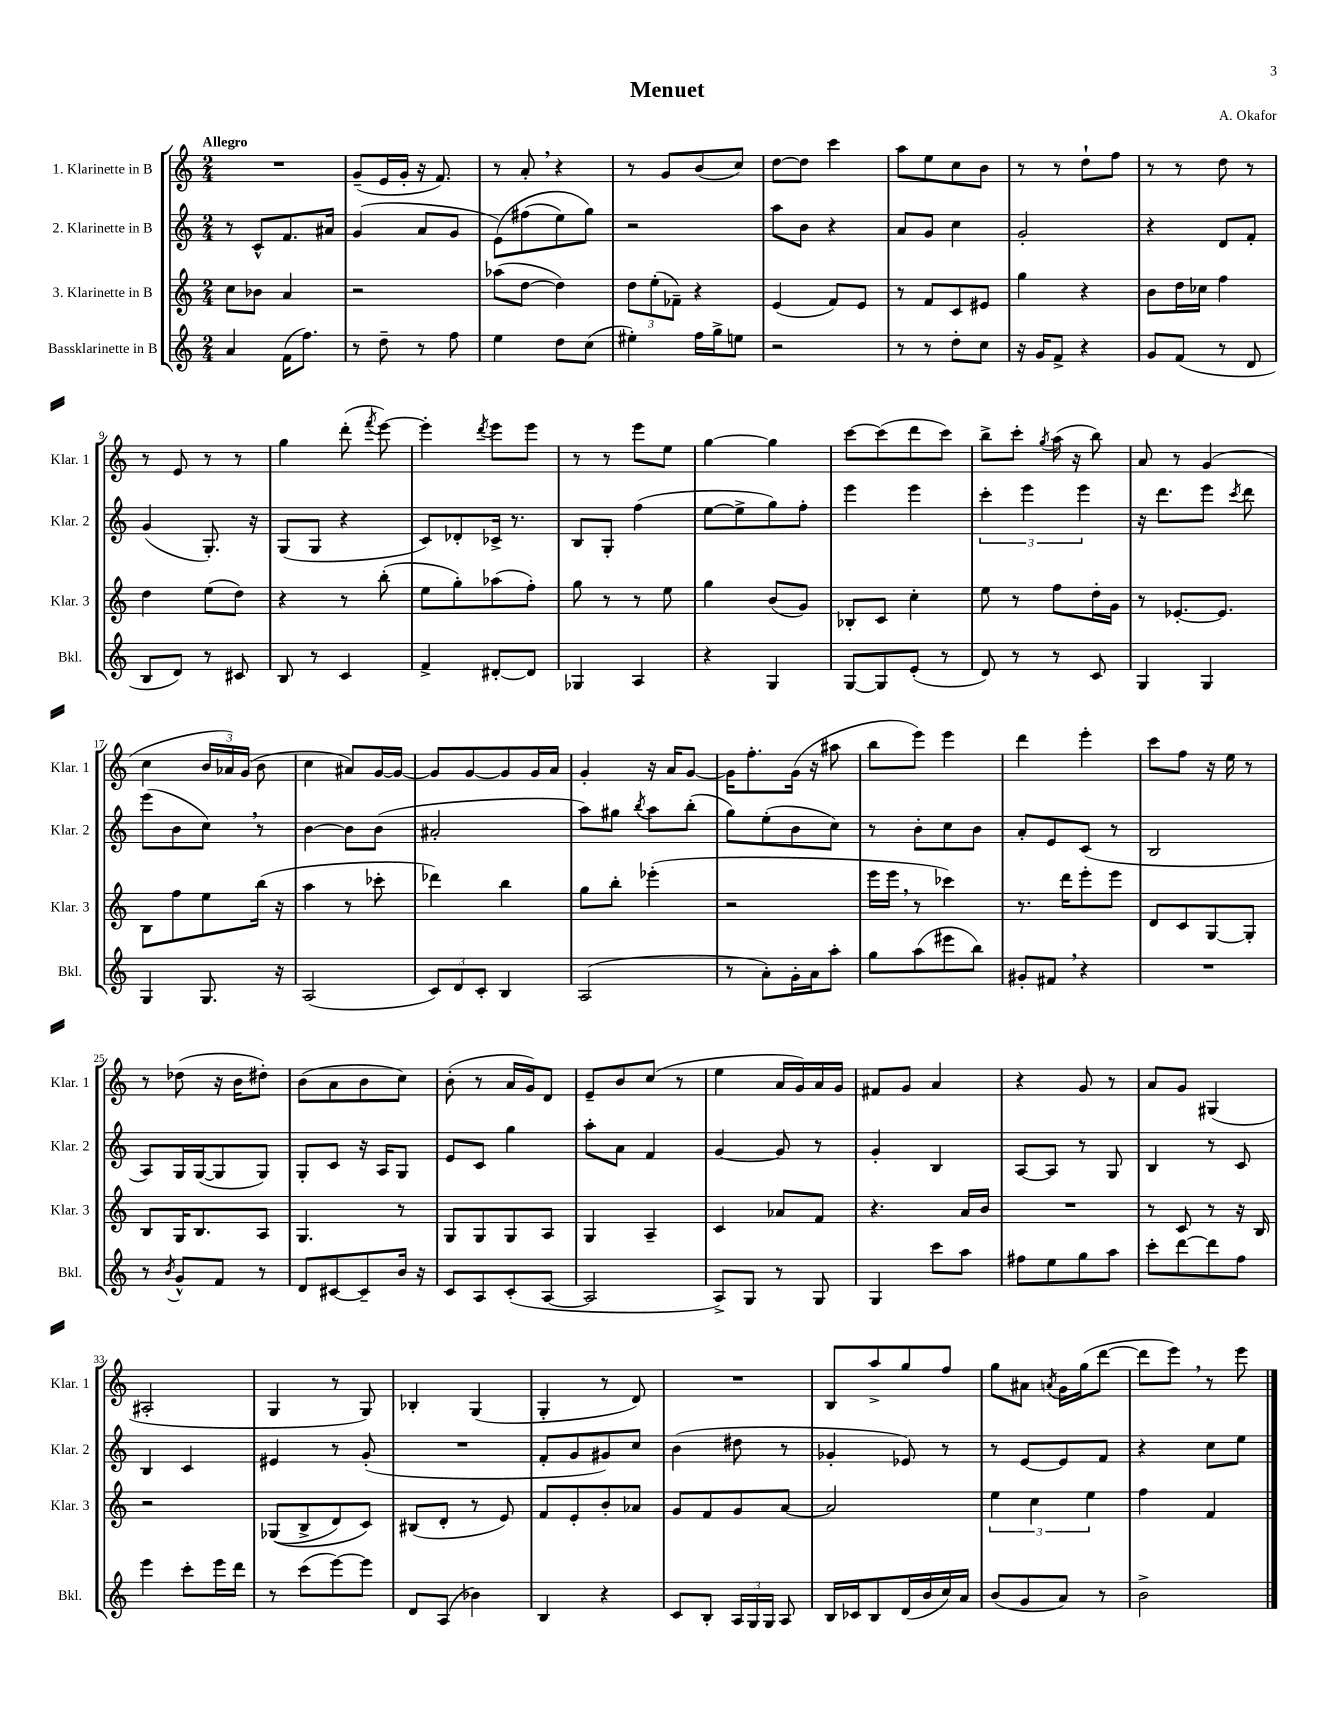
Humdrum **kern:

**kern	**kern	**kern	**kern
*part4	*part3	*part2	*part1
*staff4	*staff3	*staff2	*staff1
*I"Bassklarinette in B	*I"3. Klarinette in B	*I"2. Klarinette in B	*I"1. Klarinette in B
*I'Bkl.	*I'Klar. 3	*I'Klar. 2	*I'Klar. 1
*clefG2	*clefG2	*clefG2	*clefG2
*k[]	*k[]	*k[]	*k[]
*M2/4	*M2/4	*M2/4	*M2/4
=1	=1	=1	=1
!	!	!	!LO:TX:a:B:t=Allegro
4a/	8cc\L	8r	2r
.	8b-X\J	8c^^/L	.
(16f\KL	4a/	8.f/	.
8.ff\J)	.	.	.
.	.	16a#X/Jk	.
=2	=2	=2	=2
8r	2r	(4g/	(8g~/L
8dd~\	.	.	16e/L
.	.	.	16g'/JJ
8r	.	8a/L	16r
.	.	.	8.f/)
8ff\	.	8g/J	.
=3	=3	=3	=3
4ee\	(8aa-X\L	(8e\L)	8r
.	[8dd\J	(8ff#X\	8a',/
8dd\L	4dd\])	8ee\)	4r
(8cc\J	.	8gg\J)	.
=4	=4	=4	=4
4ee#X'\)	12dd\L	2r	8r
.	(12ee'\	.	.
.	.	.	8g/L
.	12f-X~\J)	.	.
16ff\LL	4r	.	(8b/
16gg^\J	.	.	.
8een\J	.	.	8cc/J)
=5	=5	=5	=5
2r	(4e/	8aa\L	[8dd\L
.	.	8b\J	8dd\J]
.	8f/L)	4r	4ccc\
.	8e/J	.	.
=6	=6	=6	=6
8r	8r	8a/L	8aa\L
8r	8f/L	8g/J	8ee\
8dd'\L	8c/	4cc\	8cc\
8cc\J	8e#X/J	.	8b\J
=7	=7	=7	=7
16r	4gg\	2g'/	8r
16g/KL	.	.	.
8f^/J	.	.	8r
4r	4r	.	8dd`\L
.	.	.	8ff\J
=8	=8	=8	=8
8g/L	8b\L	4r	8r
(8f/J	16dd\L	.	8r
.	16cc-X\JJ	.	.
8r	4ff\	8d/L	8dd\
8d/	.	8f'/J	8r
!!LO:LB:g=z
=9	=9	=9	=9
8B/L	4dd\	(4g/	8r
8d/J)	.	.	8e/
8r	(8ee\L	8.G'/)	8r
8c#X/	8dd\J)	.	8r
.	.	16r	.
=10	=10	=10	=10
8B/	4r	(8G/L	4gg\
8r	.	8G/J	.
4c/	8r	4r	(8ddd'\
.	.	.	8qfff/
.	(8bb'\	.	[8eee\)
=11	=11	=11	=11
4f^/	8ee\L	8c/L)	4eee'\]
.	8gg'\)	8d-X'/	.
.	.	.	8qddd/
[8d#X'/L	(8aa-X\	16c-X^/Jk	8eee\L
.	.	8.r	.
8d#/J]	8ff'\J)	.	8eee\J
=12	=12	=12	=12
4G-X/	8gg\	8B/L	8r
.	8r	8G'/J	8r
4A/	8r	(4ff\	8eee\L
.	8ee\	.	8ee\J
=13	=13	=13	=13
4r	4gg\	[8ee\L	[4gg\
.	.	8ee^\]	.
4G/	(8b/L	8gg\)	4gg\]
.	8g/J)	8ff'\J	.
=14	=14	=14	=14
[8G/L	8B-X'/L	4eee\	[8ccc\L
8G/]	8c/J	.	(8ccc\]
(8e'/J	4cc'\	4eee\	8ddd\
8r	.	.	8ccc\J)
=15	=15	=15	=15
8d/)	8ee\	6ccc'\	8bb^\L
8r	8r	.	8ccc'\J
.	.	6eee\	.
.	.	.	8qgg/
8r	8ff\L	.	(16aa\
.	.	.	16r
.	.	6eee\	.
8c/	16dd'\L	.	8bb\)
.	16g\JJ	.	.
=16	=16	=16	=16
4G/	8r	16r	8a/
.	.	8.ddd\L	.
.	[8.e-X'/L	.	8r
4G/	.	8eee\J	(4g/
.	8.e-/J]	.	.
.	.	8qccc/	.
.	.	8ddd\	.
!!LO:LB:g=z
=17	=17	=17	=17
4G/	8B\L	(8eee\L	4cc\
.	8ff\	8b\	.
8.G/	8ee\	8cc,\J)	24b/LL
.	.	.	24a-X/)
.	.	.	(24g/JJ
.	(16bb\Jk	8r	8b\
16r	16r	.	.
=18	=18	=18	=18
(2A/	4aa\	[4b\	4cc\
.	8r	8b\L]	8a#X/L)
.	8ccc-X'\	(8b\J	[16g/L
.	.	.	16g/JJ_
=19	=19	=19	=19
12c/L)	4ddd-X\)	2a#X'/	8g/L]
12d/	.	.	.
.	.	.	[8g/
12c'/J	.	.	.
4B/	4bb\	.	8g/]
.	.	.	16g/L
.	.	.	16a/JJ
=20	=20	=20	=20
(2A/	8gg\L	8aa\L)	4g'/
.	8bb'\J	8gg#X\J	.
.	.	8qbb/	.
.	(4eee-X'\	8aa\L	16r
.	.	.	16a/KL
.	.	(8bb'\J	[8g/J
=21	=21	=21	=21
8r	2r	8gg\L)	16g\KL]
.	.	.	8.ff'\
8a'\L)	.	(8ee'\	.
16g'\L	.	8b\	(16g\Jk
16a\J	.	.	16r
8aa'\J	.	8cc\J)	8aa#X\
=22	=22	=22	=22
8gg\L	16eee\LL	8r	8bb\L
.	16eee,\JJ	.	.
(8aa\	8r	8b'\L	8eee\J)
8eee#X\	4ccc-X\)	8cc\	4eee\
8bb\J)	.	8b\J	.
=23	=23	=23	=23
8g#X'/L	8.r	8a'/L	4ddd\
8f#X,/J	.	8e/	.
.	16ddd\KL	.	.
4r	8eee'\	(8c/J	4eee'\
.	8eee\J	8r	.
=24	=24	=24	=24
2r	8d/L	2B/	8ccc\L
.	8c/	.	8ff\J
.	[8G/	.	16r
.	.	.	16ee\
.	8G'/J]	.	8r
!!LO:LB:g=z
=25	=25	=25	=25
8r	8B/L	8A/L)	8r
8qb/	.	.	.
8g^^/L	16G/K	16G/L	(8dd-X\
.	8.B/	([16G/J	.
8f/J	.	8G/]	16r
.	.	.	16b\KL
8r	8A/J	8G/J)	8dd#X'\J)
=26	=26	=26	=26
8d/L	4.G/	8G'/L	(8b\L
[8c#X/	.	8c/J	8a\
8c#~/]	.	16r	8b\
.	.	16A/KL	.
16b/Jk	8r	8G/J	8cc\J)
16r	.	.	.
=27	=27	=27	=27
8c/L	8G/L	8e/L	(8b'\
8A/	8G/	8c/J	8r
(8c'/	8G/	4gg\	16a/LL
.	.	.	16g/J)
[8A/J	8A/J	.	8d/J
=28	=28	=28	=28
2A/]	4G/	8aa'\L	8e~/L
.	.	8a\J	8b/
.	4A~/	4f/	(8cc/J
.	.	.	8r
=29	=29	=29	=29
8A^/L)	4c/	[4g/	4ee\
8G/J	.	.	.
8r	8a-X/L	8g/]	16a/LL
.	.	.	16g/)
8G/	8f/J	8r	16a/
.	.	.	16g/JJ
=30	=30	=30	=30
4G/	4.r	4g'/	8f#X/L
.	.	.	8g/J
8ccc\L	.	4B/	4a/
8aa\J	16a/LL	.	.
.	16b/JJ	.	.
=31	=31	=31	=31
8ff#X\L	2r	[8A/L	4r
8ee\	.	8A/J]	.
8gg\	.	8r	8g/
8aa\J	.	8G/	8r
=32	=32	=32	=32
8ccc'\L	8r	4B/	8a/L
[8ddd\	8c/	.	8g/J
8ddd\]	8r	8r	(4G#X/
8ff\J	16r	8c/	.
.	16B/	.	.
!!LO:LB:g=z
=33	=33	=33	=33
4eee\	2r	4B/	2A#X'/
8ccc'\L	.	4c/	.
16eee\L	.	.	.
16ddd\JJ	.	.	.
=34	=34	=34	=34
8r	((8G-X/L	4e#X/	4G/
(8ccc\L	8B^/	.	.
[8eee\)	8d/)	8r	8r
8eee\J]	8c/J)	(8g'/	8G/)
=35	=35	=35	=35
8d/L	(8B#X/L	2r	4B-X'/
(8A/J	8d'/J	.	.
4b-X\)	8r	.	(4G/
.	8e/)	.	.
=36	=36	=36	=36
4B/	8f/L	8f'/L	4G'/
.	8e'/	8g/	.
4r	8b'/	8g#X/)	8r
.	8a-X/J	8cc/J	8d/)
=37	=37	=37	=37
8c/L	8g/L	(4b\	2r
8B'/J	8f/	.	.
24A/LL	8g/	8dd#X\	.
24G/	.	.	.
24G/JJ	.	.	.
8A/	[8a/J	8r	.
=38	=38	=38	=38
16B/LL	2a/]	4g-X'/	8B/L
16c-X/J	.	.	.
8B/	.	.	8aa^/
(16d/L	.	8e-X/)	8gg/
16b/	.	.	.
16cc/)	.	8r	8ff/J
16a/JJ	.	.	.
=39	=39	=39	=39
(8b/L	6ee\	8r	8gg\L
8g/	.	[8e/L	8a#X\J
.	6cc\	.	.
.	.	.	8qan/
8a/J)	.	8e/]	16g\LL
.	.	.	(16gg\J
.	6ee\	.	.
8r	.	8f/J	[8ddd\J
=40	=40	=40	=40
2b^\	4ff\	4r	8ddd\L]
.	.	.	8eee,\J)
.	4f/	8cc\L	8r
.	.	8ee\J	8eee\
==	==	==	==
*-	*-	*-	*-
